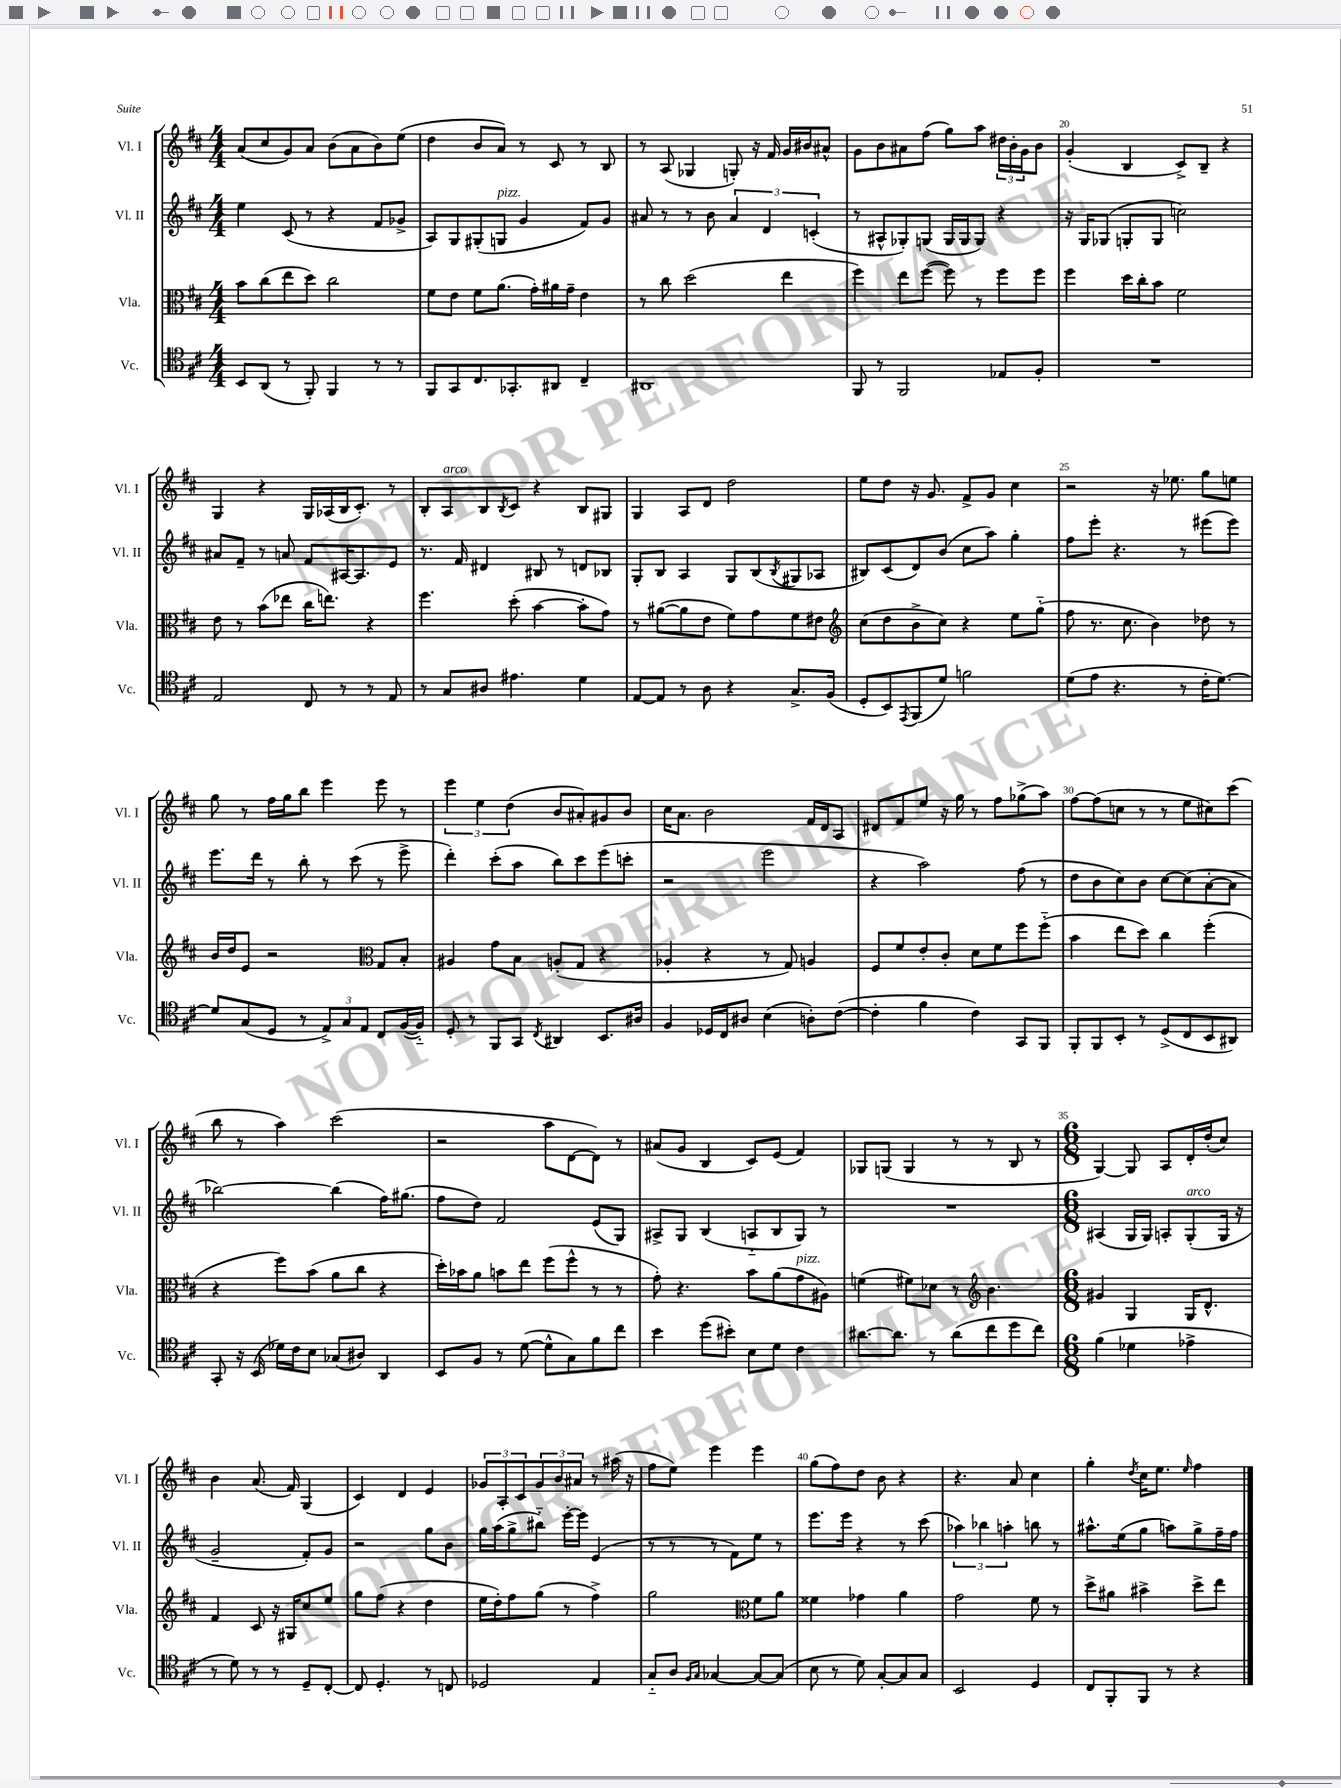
<<
\new StaffGroup <<
\new Staff = "s0" \with { instrumentName = "Vl. I" shortInstrumentName = "Vl. I" } {
    \clef treble \key d \major \numericTimeSignature \time 4/4
    a'8( cis''8 g'8) a'8 b'8( a'8 b'8) e''8( |
    d''4 b'8 a'8) r8 cis'8 r8 b8 |
    r8 a8( ges4 g8-.) r16 fis'16 g'16 bis'16 ais'8-^ |
    g'8 b'8 ais'8 fis''8( g''8) a''8 \tuplet 3/2 { dis''16 b'16-. g'16 } b'8 |
    g'4-.( b4 cis'8->) b8-- r4 |
    g4 r4 g16 aes16( b16 cis'8.-.) r8 |
    b8-. a8^\markup { \italic "arco" } b8 \acciaccatura { b8 } cis'8 r4 b8 gis8 |
    g4 a8 d'8 d''2 |
    e''8 d''8 r16 g'8. fis'8-> g'8 cis''4 |
    r2 r16 ees''8. g''8 e''8 |
    g''8 r8 fis''16 g''16 b''8 e'''4 e'''8 r8 |
    \tuplet 3/2 { e'''4 e''4 d''4( } b'8 ais'8-.) gis'8 b'8 |
    cis''16 a'8. b'2 fis'16 d'16 a8 |
    dis'8 fis'8 e''8 r16 g''16 r8 fis''8 ges''8->( a''8) |
    fis''8~ fis''8( c''8 r8 r8 e''8 cis''8) cis'''8( |
    b''8 r8 a''4) cis'''2( |
    r2 a''8 d'8~ d'8) r8 |
    ais'8( g'8 b4 cis'8) e'8( fis'4) |
    ges8 g8( g4 r8 r8 b8 r8 |
    \numericTimeSignature \time 6/8 g4~) g8 a8 d'16-. d''16-.( cis''8) |
    b'4 a'8.( fis'16) g4( |
    cis'4) d'4 e'4 |
    \tuplet 3/2 { ges'8 a8-. cis'8 } \tuplet 3/2 { ges'8 b'8 ais'8 } r8 ais''16( r16 |
    fis''8 e''8) e'''4 e'''4 |
    g''8( fis''8) d''8 b'8 r4 |
    r4. a'8 cis''4 |
    g''4-. \acciaccatura { d''8 } cis''16 e''8. \grace { e''16 } fis''4 \bar "|." |
}
\new Staff = "s1" \with { instrumentName = "Vl. II" shortInstrumentName = "Vl. II" } {
    \clef treble \key d \major \numericTimeSignature \time 4/4
    e''4 cis'8( r8 r4 fis'8 ges'8-> |
    a8) g8 gis8-.( g8^\markup { \italic "pizz." } g'4 fis'8) g'8 |
    ais'8 r8 r8 b'8 \tuplet 3/2 { ais'4 d'4 c'4-.( } |
    r8 ais8-^ ges8-.) g8( g16 g16 g8) r4 |
    r16 g16 ges8( g8-. g8 c''2) |
    ais'8 fis'8-- r8 a'8 fis'8 ais16~ ais8. e'8 |
    r8. fis'16 dis'4 bis8 r8 d'8 bes8 |
    g8-. b8 a4 g8 b8( \acciaccatura { b8 } gis8 aes8 |
    bis8) cis'8( d'8) b'8( cis''8 a''8) g''4-. |
    fis''8 e'''8-. r4. r8 eis'''8( eis'''8) |
    e'''8. d'''16 r8 b''8-. r8 cis'''8( r8 e'''8-> |
    d'''4-.) cis'''8-.( a''8 b''8) cis'''8 e'''8( c'''8-. |
    r2 e'''2 |
    r4 a''2) fis''8( r8 |
    d''8 b'8 cis''8) b'8 cis''8~ cis''8( a'8~-. a'8 |
    bes''2~) bes''4( fis''16) gis''8.( |
    fis''8 d''8) fis'2 e'8( g8) |
    ais8-> g8 b4( a8-_ b8 g8) r8 |
    R1 |
    \numericTimeSignature \time 6/8 ais4( g16 g16) a8-. g8-.^\markup { \italic "arco" }( g16 r16 |
    g'2-- fis'8-.) g'8 |
    r2 g''8 b'8 |
    g''16 a''16( g''8-> bis''8-_) e'''16~-. e'''16 e'4( |
    r8 r8 r8 fis'8) e''8 r8 |
    e'''8. e'''16 r4 r8 cis'''8( |
    \tuplet 3/2 { aes''4) bes''4 a''4-. } b''8 r8 |
    ais''8.-^ e''16( g''8 a''8) g''8-> fis''16-- fis''16 \bar "|." |
}
\new Staff = "s2" \with { instrumentName = "Vla." shortInstrumentName = "Vla." } {
    \clef alto \key d \major \numericTimeSignature \time 4/4
    b'8 cis''8( e''8 d''8) cis''2 |
    fis'8 e'8 fis'8 a'8.( g'16-.) ais'16 g'16-- e'4 |
    r8 cis''8 d''2( e''4 |
    fis''4) e''8 fis''8~( fis''8) r8 fis''8 fis''8 |
    fis''4 d''16 cis''16-. b'8 fis'2 |
    e'8 r8 b'8( ees''8 cis''16 e''8.) r4 |
    fis''4. d''8-.( b'4~ b'8-. g'8) |
    r8 ais'8~( ais'8 e'8 fis'8) g'8 fis'8 eis'8 |
    \clef treble cis''8( d''8 b'8-> cis''8) r4 e''8 g''8-_( |
    fis''8 r8. cis''8. b'4) des''8 r8 |
    b'16 d''16 e'8 r2 \clef alto g8 b8-. |
    ais4 g'8 b8 a8-.( g8 r4 |
    aes4-. r4 r8 g8) a4 |
    fis8 fis'8 e'8-. cis'8-. d'8 fis'8 fis''8 fis''8-_( |
    b'4 e''8 d''8) cis''4 fis''4-.( |
    r4 fis''8) b'8( a'8 cis''8 r4 |
    d''16-.) bes'16 a'8 b'8 e''8 fis''8( fis''8-^ r8 r8 |
    g'8-.) r4. b'8 a'8( g'8^\markup { \italic "pizz." } ais8) |
    f'4( fis'8) des'8 r8 \clef treble b'4. |
    \numericTimeSignature \time 6/8 gis'4 g4 g16 d'8.-^ |
    fis'4 cis'8 r16 gis16 cis''8 e''8 |
    g''8 fis''8( r4 d''4 |
    e''16 d''16-.) fis''8 g''8( r8 fis''4->) |
    g''2 \clef alto fis'8 a'8 |
    fisis'4 ges'4 a'4 |
    g'2 fis'8 r8 |
    d''8-> ais'8 bis'4-> d''8-> e''8 \bar "|." |
}
\new Staff = "s3" \with { instrumentName = "Vc." shortInstrumentName = "Vc." } {
    \clef tenor \key d \major \numericTimeSignature \time 4/4
    b,8 a,8( r8 fis,8-.) fis,4 r8 r8 |
    fis,8 g,8 cis8. ges,8.-. ais,8 cis4-- |
    ais,1 |
    fis,8 r8 fis,2 ees8 fis8-. |
    R1 |
    e2 cis8 r8 r8 e8 |
    r8 g8 ais8 eis'4. d'4 |
    e8~ e8 r8 a8 r4 g8.-> fis16( |
    d8-. b,8) \acciaccatura { e,8 } fis,8( d'8) f'2 |
    d'8( e'8 r4. r8 cis'16-. d'8.~) |
    d'8 g8( d8 r8 \tuplet 3/2 { e8->) g8 e8 } cis8 fis16~( fis16-_) |
    d8-. r8 fis,8 g,8 \acciaccatura { cis8 } ais,4 b,8. ais16 |
    fis4 des16 cis16 ais8 b4( a8-.) cis'8~( |
    cis'4-. fis'4 cis'4) g,8 fis,8 |
    fis,8-. fis,8 b,8-. r8 d8->( cis8 b,8 ais,8) |
    g,8-. r16 b,16( des'16) cis'16 b8 ges8( ais8) a,4 |
    b,8 fis8 r8 d'8~( d'8-^ g8) fis'8 cis''8 |
    b'4 d''8( bis'8-.) b8 d'8 cis'4 |
    ais'8.~ ais'8. r8 ais'8( cis''8 d''8 cis''8) |
    \numericTimeSignature \time 6/8 fis'4( des'4 ees'4-> |
    r8 d'8) r8 r8 d8-- cis8~-. |
    cis8 d4.-. r8 c8 |
    des2 e4 |
    g8-_ a8 \grace { fis16 g16 } ges4~ ges8~ ges8( |
    b8 r8 d'8) g8~-. g8 g8 |
    b,2 d4 |
    cis8 fis,8-. fis,8 r8 r4 \bar "|." |
}
>>
>>
\layout { \context { \Score currentBarNumber = #16 \override BarNumber.break-visibility = ##(#f #t #t) barNumberVisibility = #(every-nth-bar-number-visible 5) } }
